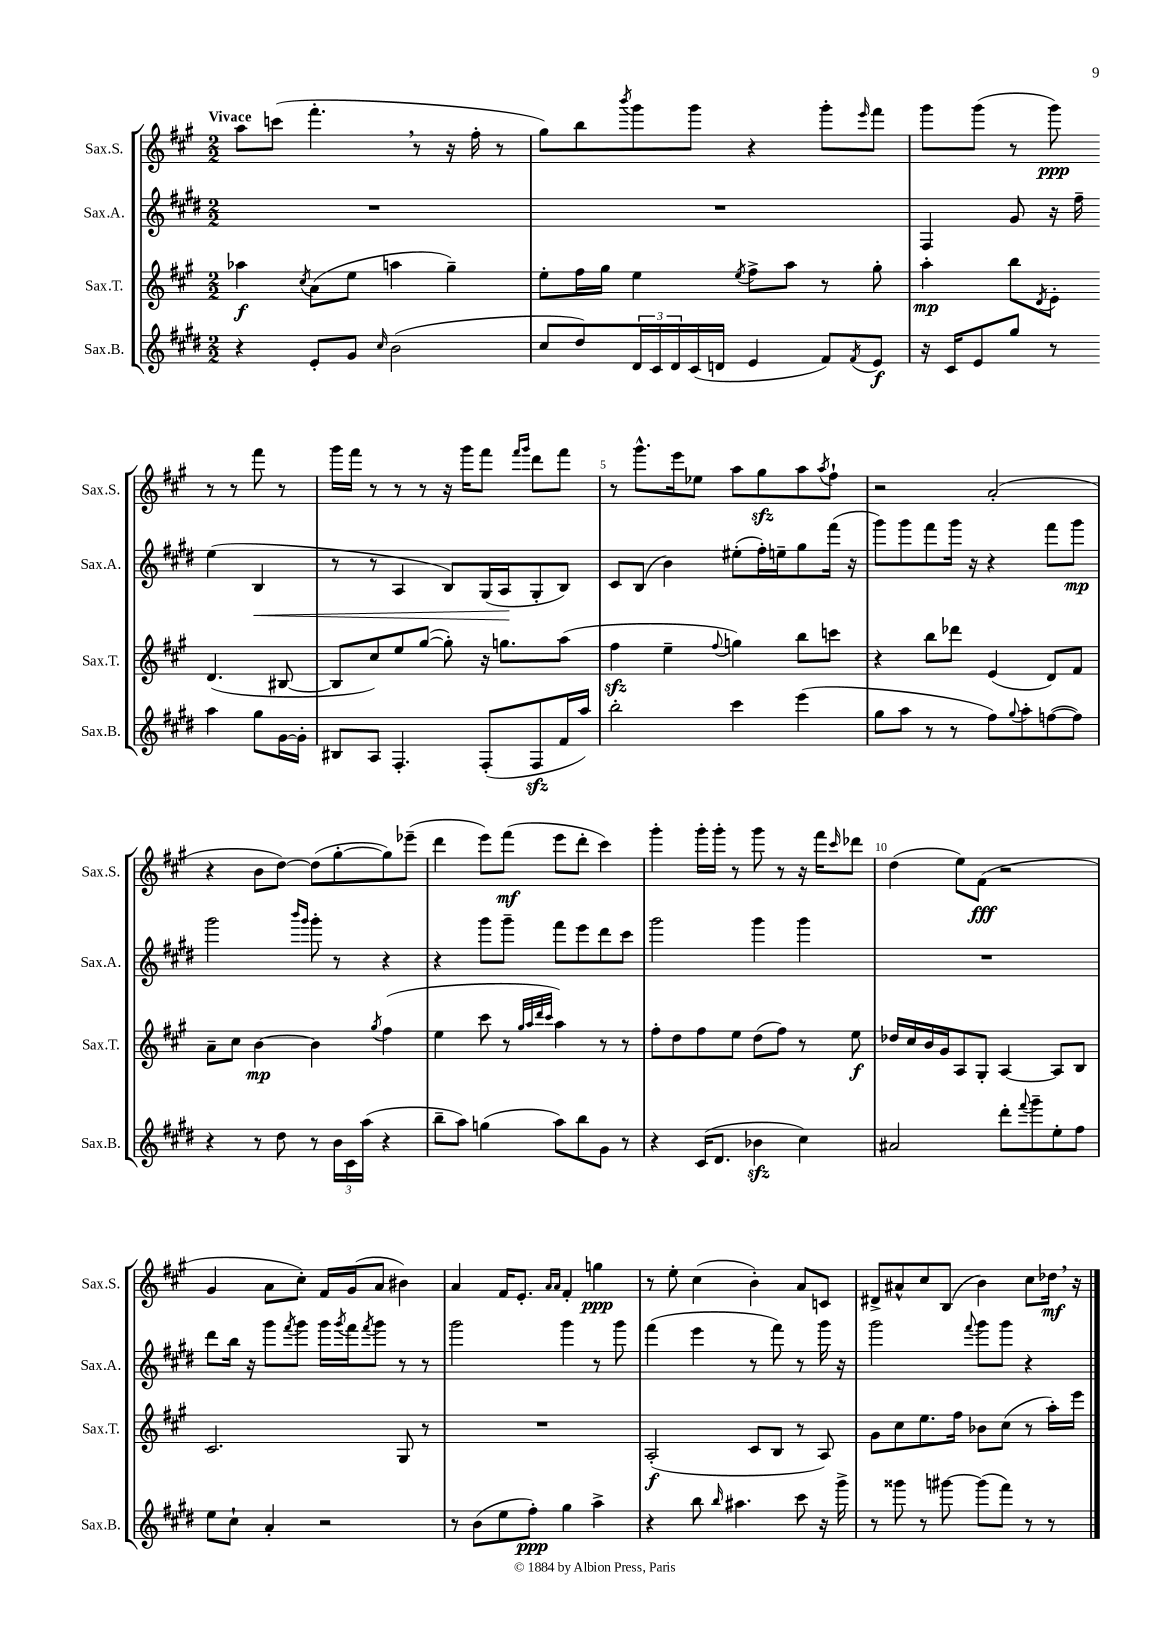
<<
\new StaffGroup <<
\new Staff = "s0" \with { instrumentName = "Sax.S." shortInstrumentName = "Sax.S." } {
    \clef treble \key a \major \numericTimeSignature \time 2/2 \tempo "Vivace"
    a''8 c'''8( fis'''4.-. \breathe r8 r16 fis''16-. r8 |
    gis''8) b''8 \acciaccatura { b'''8 } gis'''8 gis'''8 r4 gis'''8-. \grace { e'''16 } fis'''8 |
    gis'''8 gis'''8( r8 gis'''8\ppp) r8 r8 fis'''8 r8 |
    gis'''16 fis'''16 r8 r8 r8 r16 gis'''16 fis'''8 \grace { fis'''16 gis'''16 } d'''8 fis'''8 |
    r8 gis'''8.-^ e'''16 ees''8 a''8 gis''8\sfz a''8 \acciaccatura { a''8 } fis''8-! |
    r2 a'2-.( |
    r4 b'8 d''8~) d''8( gis''8~-. gis''8) ees'''8--( |
    d'''4 e'''8) fis'''8\mf( e'''8 d'''8-. cis'''4) |
    gis'''4-. gis'''16-. gis'''16-. r8 gis'''8 r8 r16 fis'''16 \grace { cis'''16 } des'''8 |
    d''4( e''8) fis'8\fff( r2 |
    gis'4 a'8 cis''8-.) fis'16 gis'16( a'8 bis'4) |
    a'4 fis'16 e'8.-. \grace { a'16 a'16 } fis'4-. g''4\ppp |
    r8 e''8-. cis''4( b'4-.) a'8 c'8 |
    dis'8-> ais'8-^ cis''8 b8( b'4) cis''8 des''16\mf \breathe r16 \bar "|." |
}
\new Staff = "s1" \with { instrumentName = "Sax.A." shortInstrumentName = "Sax.A." } {
    \clef treble \key e \major \numericTimeSignature \time 2/2
    R1 |
    R1 |
    fis4 gis'8 r16 fis''16-- e''4( b4\< |
    r8 r8 a4 b8) gis16( a16\! gis8-. b8) |
    cis'8 b8( b'4) eis''8-.( fis''16-.) e''16-- gis''8 fis'''16( r16 |
    gis'''8) gis'''8 fis'''8 gis'''16 r16 r4 fis'''8 gis'''8\mp |
    gis'''2 \grace { b'''16 gis'''16 } gis'''8-. r8 r4 |
    r4 gis'''8 gis'''8-- fis'''8 e'''8 dis'''8 cis'''8 |
    gis'''2 gis'''4 gis'''4 |
    R1 |
    dis'''8 b''16 r16 gis'''8 \acciaccatura { fis'''8 } gis'''8 gis'''16 \acciaccatura { gis'''8 } fis'''16 \acciaccatura { fis'''8 } gis'''8 r8 r8 |
    gis'''2 gis'''4 r8 gis'''8 |
    fis'''4( e'''4 r8 fis'''8) r8 gis'''16 r16 |
    gis'''2 \appoggiatura { fis'''8 } gis'''8 gis'''8 r4 \bar "|." |
}
\new Staff = "s2" \with { instrumentName = "Sax.T." shortInstrumentName = "Sax.T." } {
    \clef treble \key a \major \numericTimeSignature \time 2/2
    aes''4\f \acciaccatura { cis''8 } a'8( e''8 a''4 gis''4--) |
    e''8-. fis''16 gis''16 e''4 \acciaccatura { e''8 } fis''8-> a''8 r8 gis''8-. |
    a''4-.\mp b''8 \acciaccatura { d'8 } e'8-. d'4.( bis8~ |
    bis8 cis''8) e''8 gis''8~( gis''8-.) r16 g''8. a''8( |
    fis''4\sfz e''4-- \appoggiatura { fis''8 } g''4) b''8 c'''8 |
    r4 b''8 des'''8 e'4( d'8) fis'8 |
    a'8-- cis''8 b'4~\mp b'4 \acciaccatura { gis''8 } fis''4( |
    e''4 cis'''8 r8 \grace { gis''32 a''32 d'''32 cis'''32 } a''4) r8 r8 |
    fis''8-. d''8 fis''8 e''8 d''8( fis''8) r8 e''8\f |
    des''16 cis''16 b'16 gis'16 a8 gis8-. a4~ a8 b8 |
    cis'2. gis8 r8 |
    R1 |
    a2-.\f( cis'8 b8 r8 a8) |
    gis'8 cis''8 e''8. fis''16 bes'8 cis''8( r8 a''16-.) e'''16 \bar "|." |
}
\new Staff = "s3" \with { instrumentName = "Sax.B." shortInstrumentName = "Sax.B." } {
    \clef treble \key e \major \numericTimeSignature \time 2/2
    r4 e'8-. gis'8 \grace { cis''16 } b'2( |
    cis''8 dis''8) \tuplet 3/2 { dis'16 cis'16 dis'16 } cis'16( d'16 e'4 fis'8) \acciaccatura { fis'8 } e'8\f |
    r16 cis'16 e'8 gis''8 r8 a''4 gis''8 gis'16~ gis'16-. |
    bis8 a8 fis4.-. fis8-.( fis8\sfz fis'16 a''16) |
    b''2-. cis'''4 e'''4( |
    gis''8 a''8 r8 r8 fis''8) \appoggiatura { gis''8 } a''8-. f''8~( f''8) |
    r4 r8 dis''8 r8 \tuplet 3/2 { b'16 cis'16 a''16( } r4 |
    b''8-- a''8) g''4( a''8) b''8 gis'8 r8 |
    r4 cis'16( dis'8. bes'4\sfz cis''4) |
    ais'2 dis'''8-. \appoggiatura { fis'''8 } gis'''8-- e''8-. fis''8 |
    e''8 cis''8-! a'4-. r2 |
    r8 b'8( e''8 fis''8-.\ppp) gis''4 a''4-> |
    r4 b''8 \grace { b''16 } ais''4. cis'''8 r16 gis'''16-> |
    r8 gisis'''8 r8 gis'''8~ gis'''8( fis'''8) r8 r8 \bar "|." |
}
>>
>>
\layout { \context { \Score \override BarNumber.break-visibility = ##(#f #t #t) barNumberVisibility = #(every-nth-bar-number-visible 5) } }
